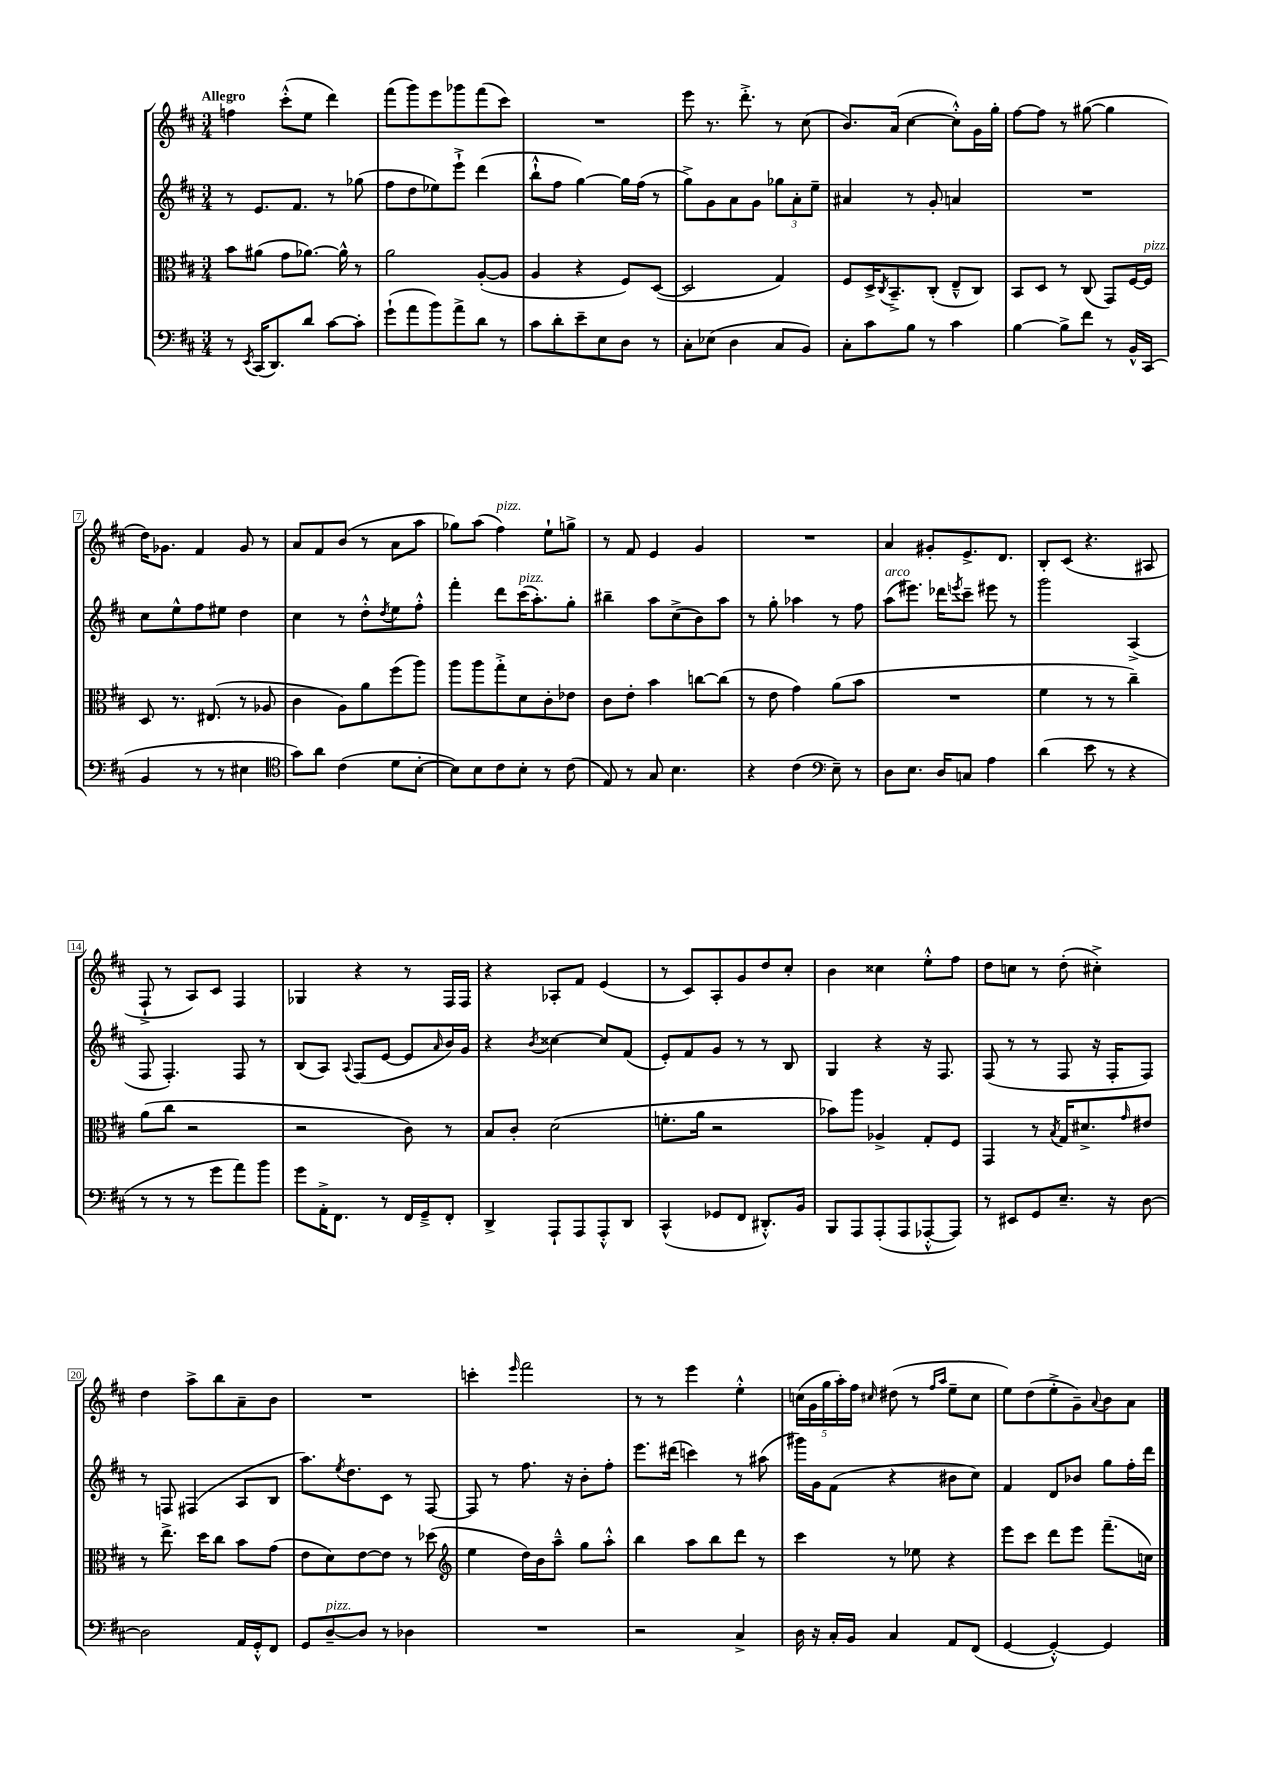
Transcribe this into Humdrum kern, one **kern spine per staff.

**kern	**kern	**kern	**kern
*staff4	*staff3	*staff2	*staff1
*clefF4	*clefC3	*clefG2	*clefG2
*k[f#c#]	*k[f#c#]	*k[f#c#]	*k[f#c#]
*M3/4	*M3/4	*M3/4	*M3/4
8r	8b	8r	4ff
8qEE	.	.	.
(16CC#	(8a#	8.e	.
8.DD)	.	.	.
.	8g	.	(8ccc#'^^
.	.	8.f#	.
8d	[8.a-)	.	8ee
[8c#	.	8r	4ddd)
.	16a-^^]	.	.
8c#']	8r	(8gg-	.
=	=	=	=
(8g`	2a	8ff#	(8fff#
8a	.	8dd	8ggg)
8b)	.	8ee-)	8eee
8a^	.	8eee`^	8ggg-
8d	([8A'	(4ddd	(8fff#
8r	8A]	.	8ccc#)
=	=	=	=
8c#	4A	8bb`^^	2.r
8d'	.	8ff#	.
8e~	4r	[4gg)	.
8E	.	.	.
8D	8F#)	16gg]	.
.	.	(16ff#	.
8r	([8D	8r	.
=	=	=	=
8C#'	2D]	8gg^)	8eee
(8E-	.	8g	8.r
4D	.	8a	.
.	.	.	8.ddd'^
.	.	8g	.
8C#	4G)	12gg-	8r
.	.	12a'	.
8BB)	.	.	(8cc#
.	.	12ee~	.
=	=	=	=
8C#'	8F#	4a#	8.b)
8c#	16D^	.	.
.	8qC#	.	.
.	8.BB~^	.	(16a
8B	.	8r	[4cc#
8r	(8C#'	8g'	.
4c#	8E~^^	4a	8cc#'^^])
.	8C#)	.	16g
.	.	.	16gg'
=	=	=	=
[4B	8BB	2.r	[8ff#
.	8D	.	8ff#]
8B^]	8r	.	8r
8f#	(8C#	.	([8gg#
8r	8GG)	.	4gg#]
16BB^^	[16F#	.	.
(16CC#	16F#]	.	.
=	=	=	=
4BB	8D	8cc#	16dd)
.	.	.	8.g-
.	8.r	8ee^^	.
8r	.	8ff#	4f#
.	(8.E#	.	.
8r	.	8ee#	.
4E#	8r	4dd	8g-
.	8A-	.	8r
=	=	=	=
*clefC4	*	*	*
8g)	4c#	4cc#	8a
8a	.	.	8f#
(4c#	8A)	8r	(8b
.	8a	8dd'^^	8r
.	.	8qdd	.
8d	(8ff#	8ee	8a
[8B'	8aa)	8ff#'^^	8aa
=	=	=	=
8B])	8aa	4fff#'	8gg-)
8B	8aa	.	(8aa
8c#	8gg'^	8ddd	4ff#)
8B'	8d	(16ccc#	.
.	.	8.aa')	.
8r	8c#'	.	8ee`
(8c#	8e-	8gg'	8gg^
=	=	=	=
8E)	8c#	4bb#~	8r
8r	8e'	.	8f#
8G	4b	8aa	4e
4.B	.	(8cc#^	.
.	[8cc	8b)	4g
.	(8cc]	8aa	.
=	=	=	=
4r	8r	8r	2.r
.	8e	8gg'	.
(4c#	4g)	4aa-	.
*clefF4	*	*	*
8E~)	(8a	8r	.
8r	8b	8ff#	.
=	=	=	=
8D	2.r	(8aa	4a
8.E	.	8.eee#)	.
.	.	.	8g#'
16D	.	16ddd-	.
.	.	8qeee	.
8C	.	8ccc#~	8.e^
4A	.	8eee#	.
.	.	.	8.d
.	.	8r	.
=	=	=	=
(4d	4f#	2ggg	8B'
.	.	.	(8c#
8e	8r	.	4.r
8r	8r	.	.
4r	4cc#~)	(4A^	.
.	.	.	8A#
=	=	=	=
8r	(8a	8F#	8F#`^
8r	8cc#	4.F#')	8r
8r	2r	.	8A)
8g	.	.	8c#
8a)	.	8F#	4F#
8b	.	8r	.
=	=	=	=
8g	2r	(8B	4G-
16AA'^	.	8A)	.
8.FF#	.	.	.
.	.	8qqA	.
.	.	(8F#	4r
8r	.	[8e	.
16FF#	8c#)	8e]	8r
16GG~^	.	.	.
.	.	16qqa	.
8FF#'	8r	16b)	16F#
.	.	16g	16F#
=	=	=	=
4DD^	8B	4r	4r
.	8c#'	.	.
.	.	8qb	.
8AAA`	(2d	[4cc##	8A-'
8AAA	.	.	8f#
8AAA'^^	.	8cc##]	(4e
8DD	.	(8f#	.
=	=	=	=
(4CC#^^	8.f'	8e')	8r
.	.	8f#	8c#)
.	16a	.	.
8GG-	2r	8g	8A'
8FF#	.	8r	8g
8.DD#'^^)	.	8r	8dd
.	.	8B	8cc#'
16BB	.	.	.
=	=	=	=
8BBB	8b-)	4G	4b
8AAA	8aa	.	.
(8AAA'	4A-^	4r	4cc##
8AAA	.	.	.
[8AAA-'^^	8G'	16r	8ee'^^
.	.	8.F#	.
8AAA-])	8F#	.	8ff#
=	=	=	=
8r	4GG	(8F#	8dd
8EE#	.	8r	8cc
8GG	8r	8r	8r
.	8qB	.	.
8.E~	16G	8F#	(8dd'
.	8.d#^	.	.
.	.	16r	4cc#'^)
16r	.	16F#'	.
.	16qqg	.	.
[8D	8e#	8F#)	.
=	=	=	=
2D]	8r	8r	4dd
.	8.ee^	8F	.
.	.	(4F#	8aa^
.	16dd	.	.
.	8cc#	.	8bb
16AA	8b	8A	8a~
16GG'^^	.	.	.
8FF#	(8g	8B	8b
=	=	=	=
8GG	8e	8.aa)	2.r
[8D~	8d)	.	.
.	.	8qee	.
.	.	8.dd	.
8D]	[8e	.	.
8r	8e]	8c#	.
4D-	8r	8r	.
.	(8dd-	[8F#	.
=	=	=	=
*	*clefG2	*	*
2.r	4ee	8F#]	4ccc'
.	.	8r	.
.	.	.	16qqeee
.	16dd)	8.ff#	2fff#
.	16b	.	.
.	8aa~^^	.	.
.	.	16r	.
.	8gg	8b'	.
.	8aa'^^	8ff#'	.
=	=	=	=
2r	4bb	8.eee	8r
.	.	.	8r
.	.	(16ddd#	.
.	8aa	4ccc)	4eee
.	8bb	.	.
4C#^	8ddd	8r	4ee'^^
.	8r	(8aa#	.
=	=	=	=
16D	4ccc#	16ggg#)	(20cc
.	.	.	20g
16r	.	16g	.
.	.	.	20gg
16C#'	.	(8f#	.
.	.	.	20aa')
16BB	.	.	.
.	.	.	20ff#
.	.	.	16qqcc#
4C#	8r	4r	(8dd#
.	8ee-	.	8r
.	.	.	16qqff#
.	.	.	16qqaa
8AA	4r	8b#	8ee~
(8FF#	.	8cc#)	8cc#
=	=	=	=
[4GG	8eee	4f#	8ee)
.	8ccc#	.	(8dd
4GG'^^_)	8ddd	8d	8ee'^
.	8eee	8b-	8g~)
.	.	.	8qqa
4GG]	(8.fff#~	8gg	8b
.	.	16ff#'	8a
.	16cc)	16ddd	.
==	==	==	==
*-	*-	*-	*-
